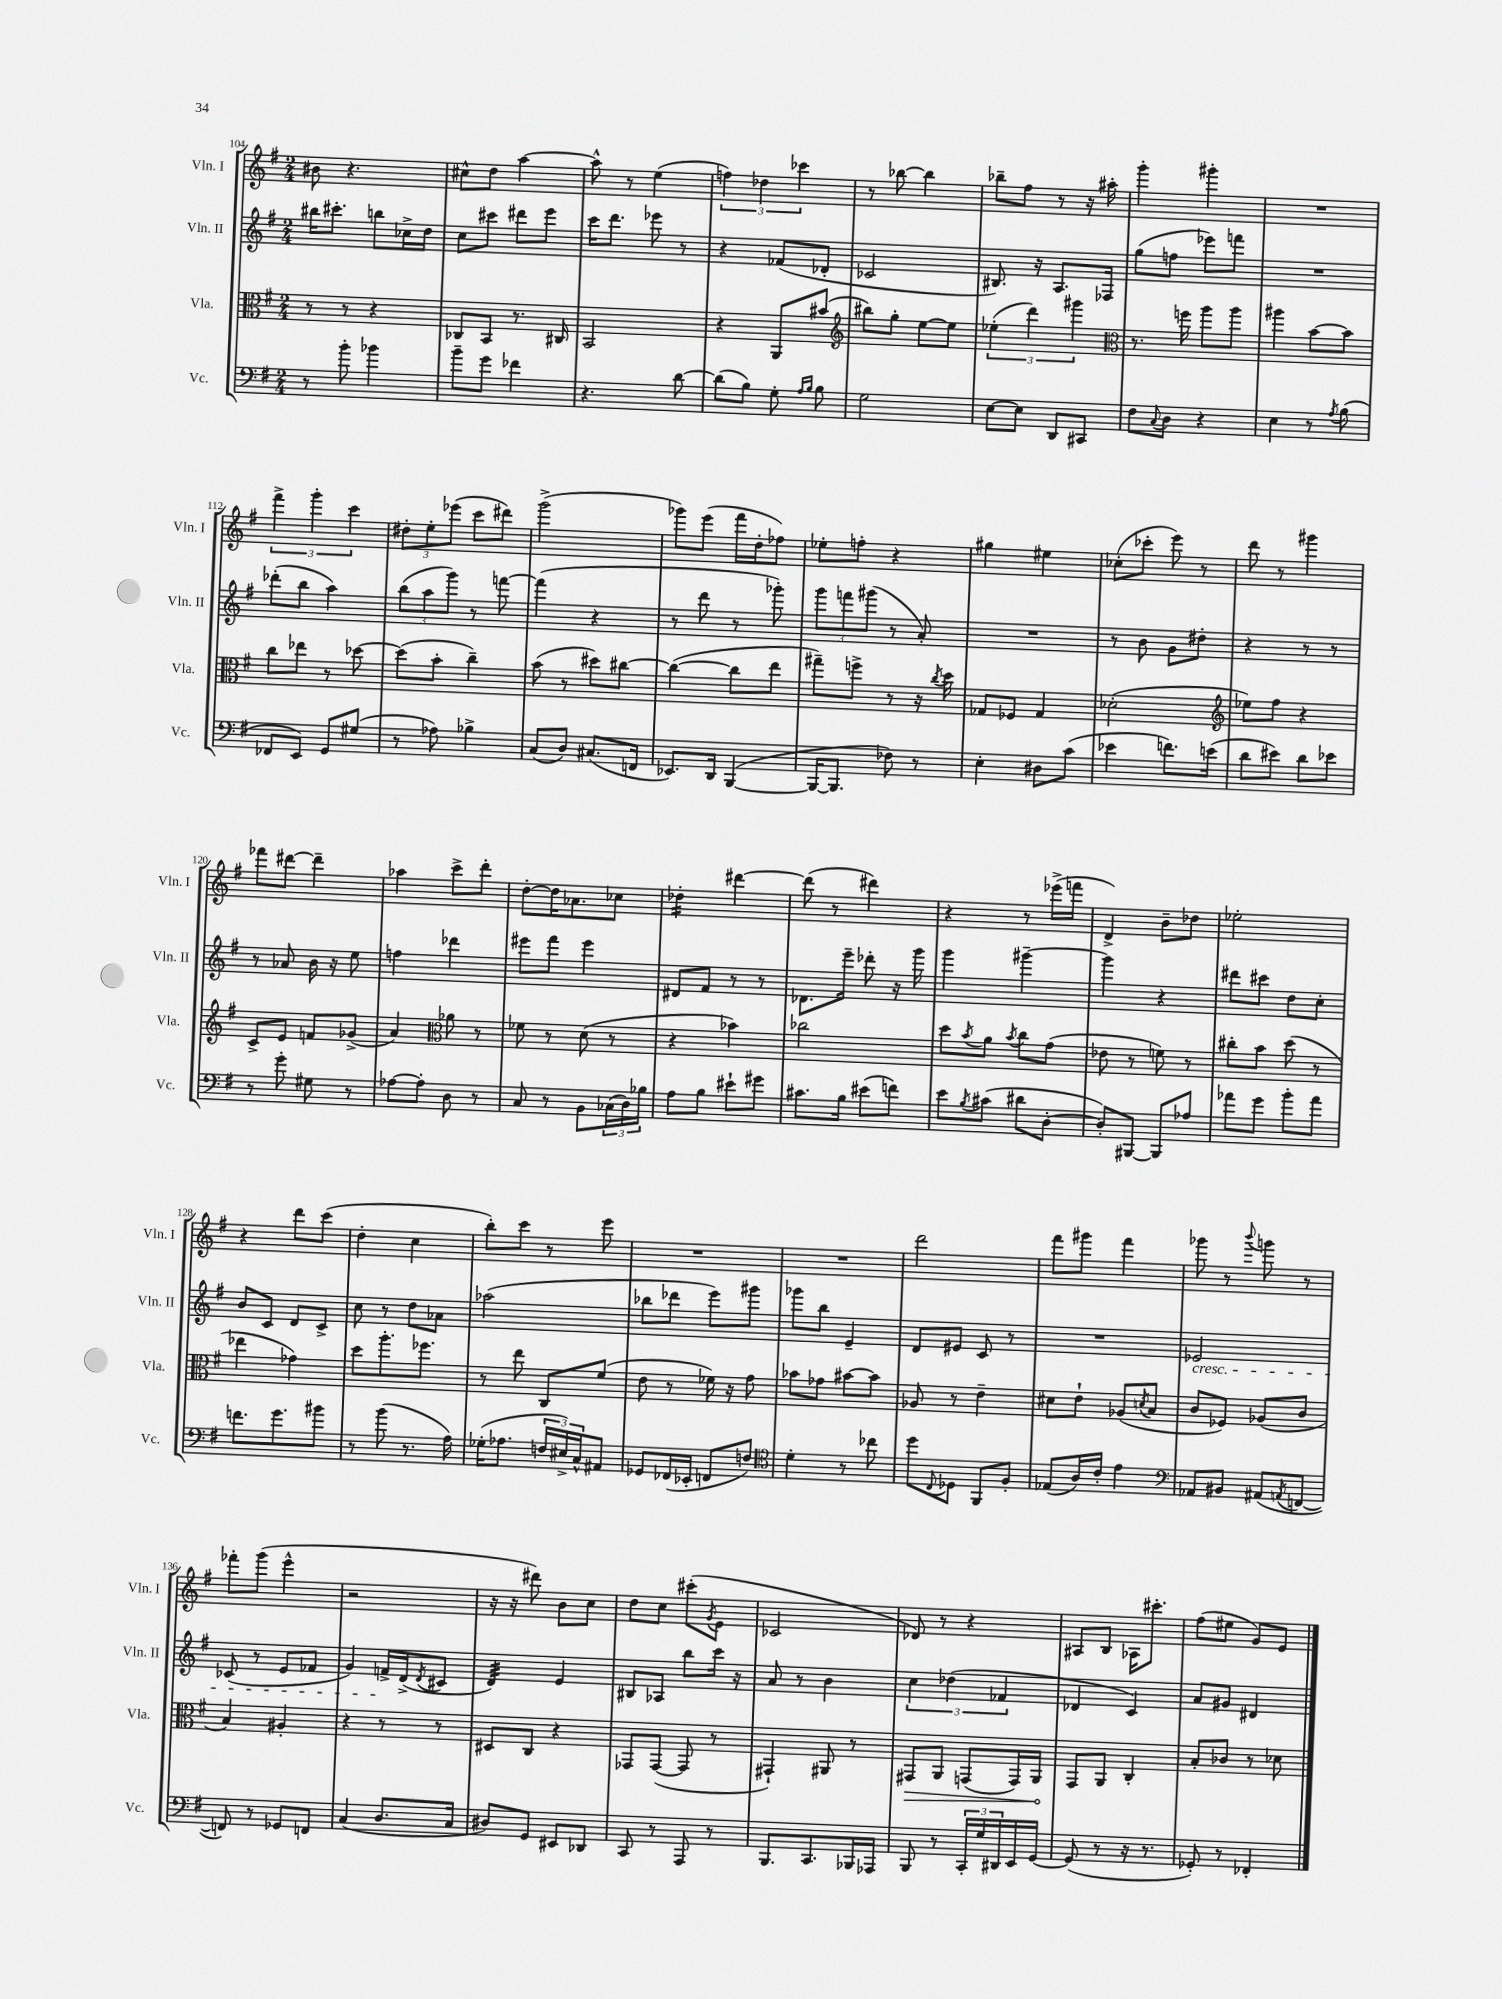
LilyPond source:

<<
\new StaffGroup <<
\new Staff = "s0" \with { instrumentName = "Vln. I" shortInstrumentName = "Vln. I" } {
    \clef treble \key g \major \numericTimeSignature \time 2/4
    bis'8 r4. |
    cis''8-^ d''8 a''4~ |
    a''8-^ r8 e''4( |
    \tuplet 3/2 { f''4) des''4 ces'''4 } |
    r8 bes''8~ bes''4 |
    bes''8-- fis''8 r8 r16 ais''16-. |
    g'''4-. gis'''4-. |
    R2 |
    \tuplet 3/2 { fis'''4-> g'''4-. c'''4 } |
    \tuplet 3/2 { dis''8-. e''8-. ees'''8( } c'''8 dis'''8) |
    g'''2->( |
    ges'''8) e'''8( fis'''16 d''16-. fes''8) |
    ees''8-. f''8-. r4 |
    gis''4 eis''4 |
    ces''8-.( ces'''8-. e'''8) r8 |
    d'''8 r8 gis'''4 |
    fes'''8 dis'''8~ dis'''4-- |
    aes''4 c'''8-> d'''8-. |
    d''8~-. d''16 aes'8. ces''8 |
    des''4:16-. dis'''4~ |
    dis'''8( r8 dis'''4) |
    r4 r8 ees'''16->( f'''16 |
    d'4->) b'8-- des''8 |
    ees''2-. |
    r4 d'''8 c'''8( |
    d''4-. c''4 |
    b''8-.) c'''8 r8 e'''8 |
    R2 |
    R2 |
    d'''2 |
    fis'''8 gis'''8 fis'''4 |
    ges'''8 r8 \appoggiatura { b'''8 } g'''8 r8 |
    fes'''8-. g'''8( e'''4-^ |
    r2 |
    r16 r16 dis'''8) b'8 c''8 |
    d''8 c''8 cis'''8-.( \acciaccatura { g'8 } e'8 |
    ces'2 |
    des'8) r8 r4 |
    ais8 b8 aes16 cis'''8.-. |
    fis''8( eis''8 g'8) e'8 \bar "|." |
}
\new Staff = "s1" \with { instrumentName = "Vln. II" shortInstrumentName = "Vln. II" } {
    \clef treble \key g \major \numericTimeSignature \time 2/4
    bis''16 cis'''8.-. b''8 ces''16-> d''16 |
    c''8 cis'''8 dis'''8 e'''8 |
    c'''16 d'''8. ees'''8 r8 |
    r4 fes'8( des'8-. |
    ces'2 |
    bis8.) r16 a8. fes16 |
    g''8( f''8 ees'''8) f'''8 |
    R2 |
    des'''8-.( b''8 a''4) |
    \tuplet 3/2 { b''8( a''8 g'''8) } r8 f'''8~ |
    f'''4( r4 |
    r8 d'''8 r8 ges'''8-.) |
    \tuplet 3/2 { g'''8 f'''8 gis'''8( } r8 a'8-.) |
    R2 |
    r8 b'8 g'8 dis''8-. |
    r4 r8 r8 |
    r8 aes'8 b'16 r16 e''8 |
    f''4 des'''4 |
    eis'''8 fis'''8 eis'''4 |
    dis'8 fis'8 r8 r8 |
    des'8. e'''16-- des'''8-. r16 g'''16 |
    g'''4 gis'''4~-- |
    gis'''4 r4 |
    dis'''8 cis'''8 d''8 c''8-. |
    b'8 c'8 d'8 c'8-> |
    c''8 r8 d''8 aes'8 |
    aes''2( |
    bes''8 des'''8 e'''8) gis'''8 |
    ges'''8 b''8 e'4-- |
    d'8 eis'8 c'8 r8 |
    R2 |
    ees'2\cresc |
    ces'8( r8 e'8 fes'8 |
    g'4) f'16->\! d'16->( \acciaccatura { d'8 } cis'8 |
    d'4:32) e'4 |
    bis8 aes8 b''8 c'''16 r16 |
    a'8 r8 b'4 |
    \tuplet 3/2 { c''4 des''4( fes'4 } |
    des'4 c'4) |
    a'8 gis'8 dis'4 \bar "|." |
}
\new Staff = "s2" \with { instrumentName = "Vla." shortInstrumentName = "Vla." } {
    \clef alto \key g \major \numericTimeSignature \time 2/4
    r8 r8 r4 |
    ces8 b,8 r8. cis16 |
    b,2 |
    r4 a,8 bis'8( |
    \clef treble bis''8) g''8-. e''8~ e''8 |
    \tuplet 3/2 { ees''4-.( d'''4) gis'''4 } |
    \clef alto r8. f''16 a''8 a''8 |
    ais''4 b'8~ b'8 |
    c''8 ees''8 r8 des''8~ |
    des''8( b'8-. c''4--) |
    b'8( r8 dis''8) cis''8~ |
    cis''4~( cis''8 e''8 |
    gis''8--) f''8-> r8 r16 \acciaccatura { c''8 } d''16 |
    ges8 fes8 ges4 |
    des'2-.( |
    \clef treble ees''8) fis''8 r4 |
    c'8-> e'8 f'8 ges'8->( |
    a'4) \clef alto aes'8 r8 |
    fes'8 r8 d'8( r8 |
    r4 bes'4) |
    ces''2 |
    d''8 \acciaccatura { b'8 } a'8 \acciaccatura { b'8 } c''8 g'8( |
    ees'8 r8 f'8) r8 |
    cis''8-. b'8 d''8( r8 |
    ees''4 ges'4) |
    d''8 a''8.-. fes''8. |
    r8 e''8 c8 fis'8( |
    e'8 r8 fes'16) r16 g'8 |
    bes'8 ges'8 bis'8~ bis'8 |
    aes8 r8 e'4-- |
    dis'8 e'8-! aes8( \acciaccatura { d'8 } b8 |
    c'8 fes8) aes8( c'8 |
    b4) ais4-. |
    r4 r8 r8 |
    dis8 c8 r4 |
    ges,8 ges,8~( ges,8 r8 |
    gis,4-!) ais,8 r8 |
    \once \override Hairpin.circled-tip = ##t gis,8\> a,8 g,8( g,16) a,16\! |
    g,8 a,8 c4-. |
    b8-. ces'8 r8 des'8 \bar "|." |
}
\new Staff = "s3" \with { instrumentName = "Vc." shortInstrumentName = "Vc." } {
    \clef bass \key g \major \numericTimeSignature \time 2/4
    r8 b'8-. bes'4 |
    b'8-- g'8 fes'4 |
    r4. d'8~ |
    d'8( b8) g8-. \grace { a16 b16 } b8 |
    g2 |
    e8~ e8 d,8 cis,8 |
    fis8 \appoggiatura { c8 } d8 r4 |
    e4 r8 \acciaccatura { a8 } b8( |
    fes,8 e,8) g,8 gis8( |
    r8 aes8) bes4-> |
    c8( d8) cis8.( f,16 |
    ees,8.) d,16 b,,4~( |
    b,,16~ b,,8. fes8) r8 |
    e4-. dis8 c'8( |
    ees'4 f'8.) e'16( |
    d'8 eis'8) d'8 ees'8 |
    r8 g'8-. gis8 r8 |
    aes8~ aes8-. d8 r8 |
    c8 r8 b,8 \tuplet 3/2 { ces16( d16) bes16 } |
    a8 b8 eis'8-! gis'8 |
    cis'8. b16 eis'8( f'8) |
    e'8 \acciaccatura { b8 } cis'8( dis'8 d8~-. |
    d8-.) bis,,8~ bis,,8 aes8 |
    aes'8 g'8 b'8-. aes'8 |
    f'8. g'8. bis'8 |
    r8 b'8( r8. a16) |
    ges16-.( aes8. \tuplet 3/2 { f16 eis16->) c16-^ } ais,8 |
    ges,8 fes,16( ees,16-. f,8 f8) |
    \clef tenor d'4-. r8 ces''8 |
    d''8 \appoggiatura { c8 } des8 fis,8 fis8-. |
    ees8( a16) c'16-. e'4 |
    \clef bass aes,8 bis,8 ais,8( \acciaccatura { a,8 } f,8~ |
    f,8) r8 ges,8 f,8 |
    c4( d8. c16 |
    dis8) g,8 eis,8 des,8 |
    c,8 r8 a,,8 r8 |
    b,,8. c,8. bes,,16 aes,,16 |
    b,,8 r8 \tuplet 3/2 { c,16-. g16 dis,16 } e,16 g,16~ |
    g,8( r8 r16 r8. |
    ges,8-.) r8 fes,4-. \bar "|." |
}
>>
>>
\layout { \context { \Score currentBarNumber = #104 } }
